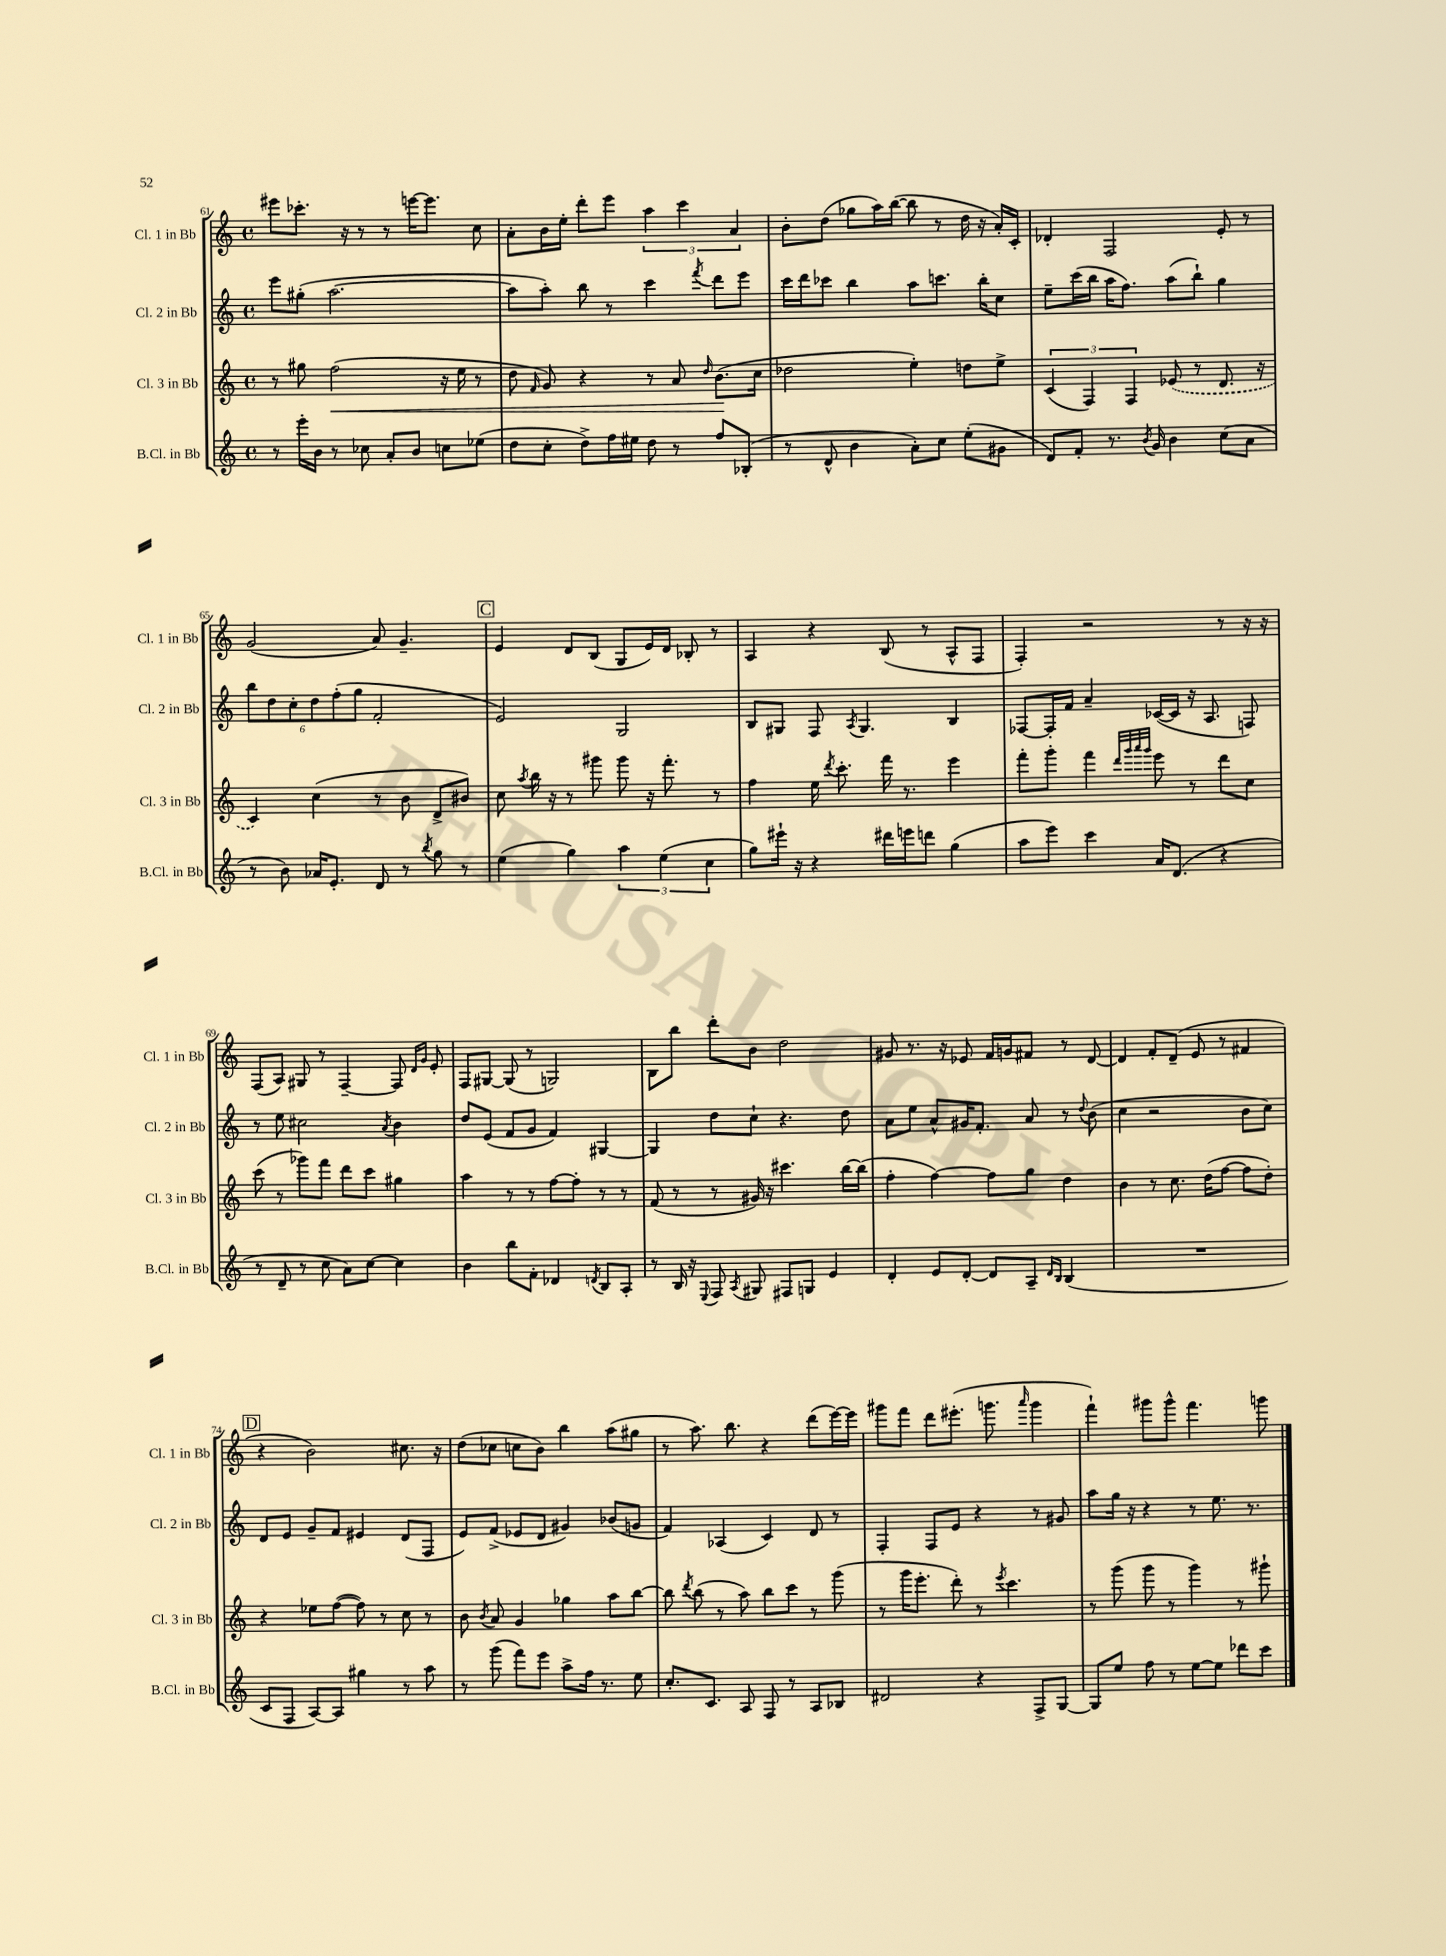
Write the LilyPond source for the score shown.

<<
\new StaffGroup <<
\new Staff = "s0" \with { instrumentName = "Cl. 1 in Bb" shortInstrumentName = "Cl. 1 in Bb" } {
    \clef treble \key c \major \defaultTimeSignature \time 4/4
    \autoBeamOff eis'''8[ ces'''8.]-. r16 r8 r8 e'''16[~ e'''8.] c''8 |
    a'8[-. b'16 e''16]-. d'''8[-. e'''8] \tuplet 3/2 { a''4 c'''4 a'4 } |
    b'8[-. d''8]( ges''8[ a''16) b''16]~( b''8 r8 d''16 r16 a'16[-.) c'16]-. |
    des'4-. f2 e'8-. r8 |
    g'2( a'8) g'4.-- |
    \mark \markup { \box "C" } e'4 d'8[ b8]( g8[ e'16) d'16] bes8-. r8 |
    a4 r4 b8( r8 a8[-^ f8] |
    f4-.) r2 r8 r16 r16 |
    f8[( a8]) gis8 r8 f4~-- f8 \grace { d'16[ g'16] } e'8-. |
    f8[ gis8]~ gis8( r8 g2) |
    b8[ b''8] d'''8[-. b'8] d''2 |
    gis'8 r8. r16 ees'8 f'16[ g'16 fis'8] r8 d'8~ |
    d'4 f'8[-. d'8]--( e'8 r8 fis'4 |
    \mark \markup { \box "D" } r4 b'2) cis''8. r16 |
    d''8[( ces''8] c''8[ b'8]) b''4 a''8[( gis''8] |
    r8 a''8.) b''8. r4 d'''8[( e'''16~) e'''16] |
    gis'''8[ f'''8] d'''8[ eis'''8.]-.( g'''8. \grace { a'''16 } g'''4 |
    f'''4-!) gis'''8[ gis'''8]-^ f'''4. g'''8 \bar "|." |
}
\new Staff = "s1" \with { instrumentName = "Cl. 2 in Bb" shortInstrumentName = "Cl. 2 in Bb" } {
    \clef treble \key c \major \defaultTimeSignature \time 4/4
    \autoBeamOff e'''8[ gis''8]-.( a''2.~ |
    a''8[ a''8]-.) b''8 r8 c'''4 \acciaccatura { f'''8 } d'''8[ e'''8] |
    c'''16[ d'''16 ces'''8] b''4 a''8[ c'''8.] b''16[-. c''8] |
    e''8[-- c'''16( b''16] a''16[ f''8.]) a''8[( b''8]-!) g''4 |
    \tuplet 6/4 { b''8[ d''8 c''8-. d''8 f''8-.( g''8] } f'2-. |
    \mark \markup { \box "C" } e'2) g2 |
    b8[ gis8] f8 \acciaccatura { a8 } gis4. b4 |
    fes8[~ fes16-. f'16] a'4-- ces'16[~( ces'16] r16 a8. f8) |
    r8 e''8 cis''2 \acciaccatura { a'8 } b'4 |
    d''8[ e'8]( f'8[ g'8] f'4) gis4~ |
    gis4 d''8[ c''8]-! r4. d''8 |
    a'8[ e''8] a'8[-^ gis'16 f'8.]-. a'8 r8 \appoggiatura { d''8 } b'8( |
    c''4 r2 b'8[ c''8]) |
    \mark \markup { \box "D" } d'8[ e'8] g'8[-- f'8] eis'4 d'8[( f8] |
    e'8[) f'8]->( ees'8[ d'8] gis'4) bes'8[( g'8] |
    f'4) aes4( c'4) d'8 r8 |
    f4-. f8[ e'8] r4 r8 gis'8 |
    a''8[ g''16] r16 r4 r8 e''8. r8. \bar "|." |
}
\new Staff = "s2" \with { instrumentName = "Cl. 3 in Bb" shortInstrumentName = "Cl. 3 in Bb" } {
    \clef treble \key c \major \defaultTimeSignature \time 4/4
    \autoBeamOff r8 gis''8 f''2\<( r16 e''16 r8 |
    d''8 \grace { f'16 } g'8) r4 r8 a'8 \grace { d''16 } b'8.[\!( c''16] |
    des''2 e''4-.) d''8[ e''8]-> |
    \tuplet 3/2 { c'4( f4) f4 } \once \slurDashed ees'8( r8 d'8. r16 |
    c'4) c''4( r8 b'8 d'8[-> bis'8]) |
    \mark \markup { \box "C" } c''8 \acciaccatura { a''8 } b''16 r16 r8 gis'''8 gis'''8 r16 f'''8.-. r8 |
    f''4 e''16 \acciaccatura { d'''8 } c'''8.-. f'''16 r8. e'''4 |
    f'''8[-. g'''8]-. f'''4 \grace { d'''32[ g'''32 a'''32 g'''32] } e'''8 r8 d'''8[ c''8] |
    c'''8( r8 ges'''8[) f'''8] d'''8[ c'''8] gis''4 |
    a''4 r8 r8 f''8[~ f''8]-. r8 r8 |
    f'8( r8 r8 gis'16) r16 cis'''4. b''16[~ b''16]( |
    f''4-. f''4~) f''8[ g''8] d''4 |
    b'4 r8 c''8. d''16[( f''8]~ f''8[ d''8]-.) |
    \mark \markup { \box "D" } r4 ees''8[ f''8]~( f''8) r8 c''8 r8 |
    b'8 \acciaccatura { b'8 } a'8 g'4 ges''4 a''8[ b''8]~ |
    b''8 \acciaccatura { d'''8 } b''8( r8 a''8) b''8[ c'''8] r8 g'''8( |
    r8 g'''16[ e'''8.]-. d'''8-.) r8 \acciaccatura { e'''8 } c'''4. |
    r8 g'''8( g'''8 r8 g'''4) r8 gis'''8-! \bar "|." |
}
\new Staff = "s3" \with { instrumentName = "B.Cl. in Bb" shortInstrumentName = "B.Cl. in Bb" } {
    \clef treble \key c \major \defaultTimeSignature \time 4/4
    \autoBeamOff r8 e'''16[-. b'16] r8 ces''8 a'8[-. b'8] c''8[ ees''8]( |
    d''8[ c''8]-. d''8[->) f''16 eis''16] d''8 r8 f''8[ bes8]-.( |
    r8 d'8-^ b'4 a'8[-.) c''8] e''8[-.( gis'8] |
    d'8[) f'8]-. r8. \acciaccatura { b'8 } g'16 b'4 c''8[( a'8] |
    r8 b'8) aes'16[ e'8.]-. d'8 r8 \acciaccatura { b''8 } g''8 r8 |
    \mark \markup { \box "C" } e''4( g''4) \tuplet 3/2 { a''4 e''4( c''4 } |
    g''8[) eis'''16]-! r16 r4 dis'''16[ e'''16 d'''8] g''4( |
    a''8[ e'''8]) c'''4 a'16[ d'8.]( r4 |
    r8 d'8-- r8 c''8 a'8[) c''8]~ c''4 |
    b'4 b''8[ f'8]-. des'4 \acciaccatura { d'8 } b8[ a8]-. |
    r8 b16 r16 \appoggiatura { e8 } f8 \acciaccatura { a8 } gis8 fis8[ g8] e'4 |
    d'4-. e'8[ d'8]~-. d'8[ a8]-- \grace { d'16[ b16] } b4( |
    R1 |
    \mark \markup { \box "D" } c'8[ f8] a8[~) a8] gis''4 r8 a''8 |
    r8 g'''8( f'''8[) e'''8] a''8[-> f''16] r8. e''8 |
    c''8.[-. c'8.] a8 f8 r8 a8[ bes8] |
    dis'2 r4 f8[-> g8]~ |
    g8[ e''8] f''8 r8 e''8[~ e''8] des'''8[ c'''8] \bar "|." |
}
>>
>>
\layout { \context { \Score currentBarNumber = #61 } }
